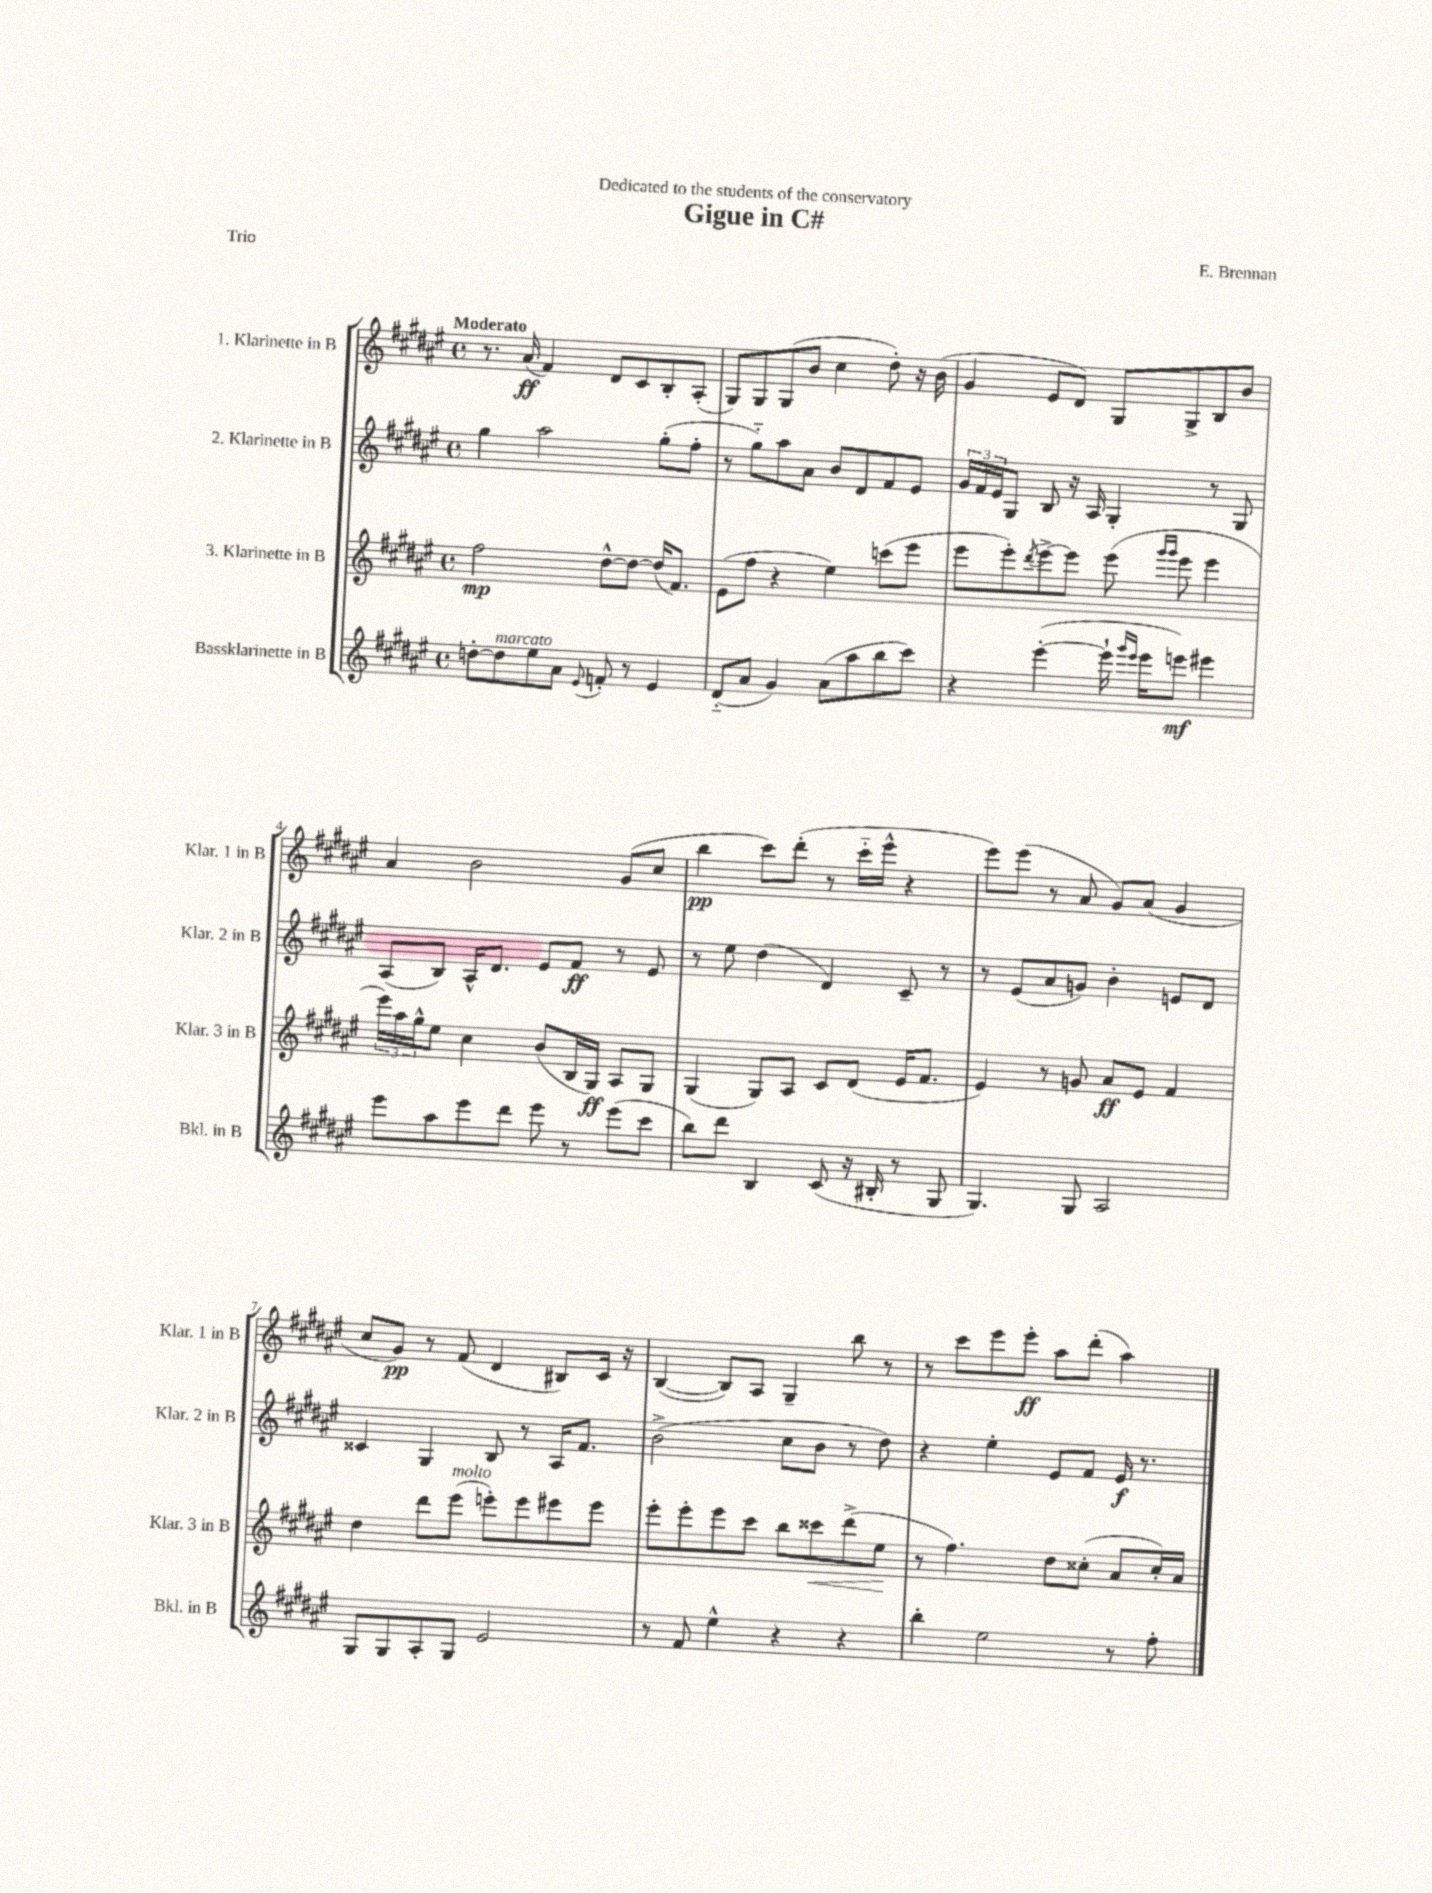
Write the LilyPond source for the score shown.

\header { title = "Gigue in C#" composer = "E. Brennan" dedication = "Dedicated to the students of the conservatory" piece = "Trio" }
<<
\new StaffGroup <<
\new Staff = "s0" \with { instrumentName = "1. Klarinette in B" shortInstrumentName = "Klar. 1 in B" } {
    \clef treble \key fis \major \defaultTimeSignature \time 4/4 \tempo "Moderato"
    r8. ais'16\ff( fis'4) dis'8 cis'8 b8-. ais8-.( |
    gis8) gis8 gis8( b'8 cis''4 dis''8-.) r16 b'16( |
    gis'4 eis'8 dis'8) gis8 gis8-> b8 b'8 |
    ais'4 b'2 gis'8( cis''8 |
    b''4\pp cis'''8) dis'''8-.( r8 cis'''16-_ eis'''16-^ r4 |
    eis'''8) eis'''8( r8 ais'8 gis'8) ais'8( gis'4 |
    cis''8 gis'8\pp) r8 fis'8( dis'4 bis8) cis'16 r16 |
    b4~( b8) ais8 gis4-- b''8 r8 |
    r8 cis'''8 eis'''8 eis'''8-.\ff ais''8 dis'''8-.( ais''4) \bar "|." |
}
\new Staff = "s1" \with { instrumentName = "2. Klarinette in B" shortInstrumentName = "Klar. 2 in B" } {
    \clef treble \key fis \major \defaultTimeSignature \time 4/4
    gis''4 ais''2 gis''8-.( fis''8-. |
    r8 gis''8-_) ais''8 ais'8 b'8 dis'8 fis'8 eis'8 |
    \tuplet 3/2 { gis'16 fis'16 eis'16 } gis8 b8 r16 ais16 gis4-. r8 gis8 |
    ais8( b8) ais16-^ dis'8. eis'8 fis'8\ff r8 eis'8 |
    r8 eis''8 dis''4( dis'4) cis'8-- r8 |
    r8 eis'8( ais'8 g'8) b'4-. e'8 dis'8 |
    cisis'4 gis4 b8 r8 ais16 fis'8. |
    b'2->( cis''8 b'8 r8 dis''8) |
    r4 eis''4-. eis'8 fis'8 eis'16\f r8. \bar "|." |
}
\new Staff = "s2" \with { instrumentName = "3. Klarinette in B" shortInstrumentName = "Klar. 3 in B" } {
    \clef treble \key fis \major \defaultTimeSignature \time 4/4
    fis''2\mp dis''8~-^ dis''8~ dis''16( fis'8.) |
    eis'8( fis''8 r4 eis''4) c'''8( eis'''8 |
    eis'''8 eis'''8-.) \acciaccatura { dis'''8 } eis'''8~-> eis'''8 eis'''8( \grace { gis'''16 gis'''16 } eis'''8 eis'''4 |
    \tuplet 3/2 { eis'''16) ais''16 gis''16-^ } eis''8 cis''4 b'8( b16 gis16\ff) ais8 gis8 |
    gis4( gis8) ais8 cis'8 dis'8( eis'16 fis'8. |
    eis'4) r8 g'8 ais'8\ff eis'8 fis'4 |
    dis''4 dis'''8 eis'''8^\markup { \italic "molto" }( e'''8-.) e'''8 eis'''8 eis'''8 |
    eis'''8-. eis'''8-. eis'''8 cis'''8 b''8 cisis'''8\< dis'''8->( eis''8\! |
    r8 fis''4.) dis''8 cisis''8-.( ais'8 cisis''16-.) ais'16 \bar "|." |
}
\new Staff = "s3" \with { instrumentName = "Bassklarinette in B" shortInstrumentName = "Bkl. in B" } {
    \clef treble \key fis \major \defaultTimeSignature \time 4/4
    d''8~-. d''8^\markup { \italic "marcato" } eis''8 ais'8 \appoggiatura { eis'8 } f'8-. r8 eis'4 |
    dis'8-_( ais'8 gis'4) ais'8( ais''8 b''8 cis'''8) |
    r4 eis'''4~-.( eis'''16-! \grace { gis'''16 eis'''16 } eis'''16 e'''8\mf) eis'''4 |
    eis'''8 ais''8 eis'''8 dis'''8 eis'''8 r8 eis'''8( cis'''8 |
    b''8) dis'''8 b4 cis'8( r16 bis16-. r8 gis8 |
    gis4.) gis8 ais2 |
    gis8 gis8 ais8-. gis8 eis'2 |
    r8 fis'8 eis''4-^ r4 r4 |
    b''4-. eis''2 r8 fis''8-. \bar "|." |
}
>>
>>
